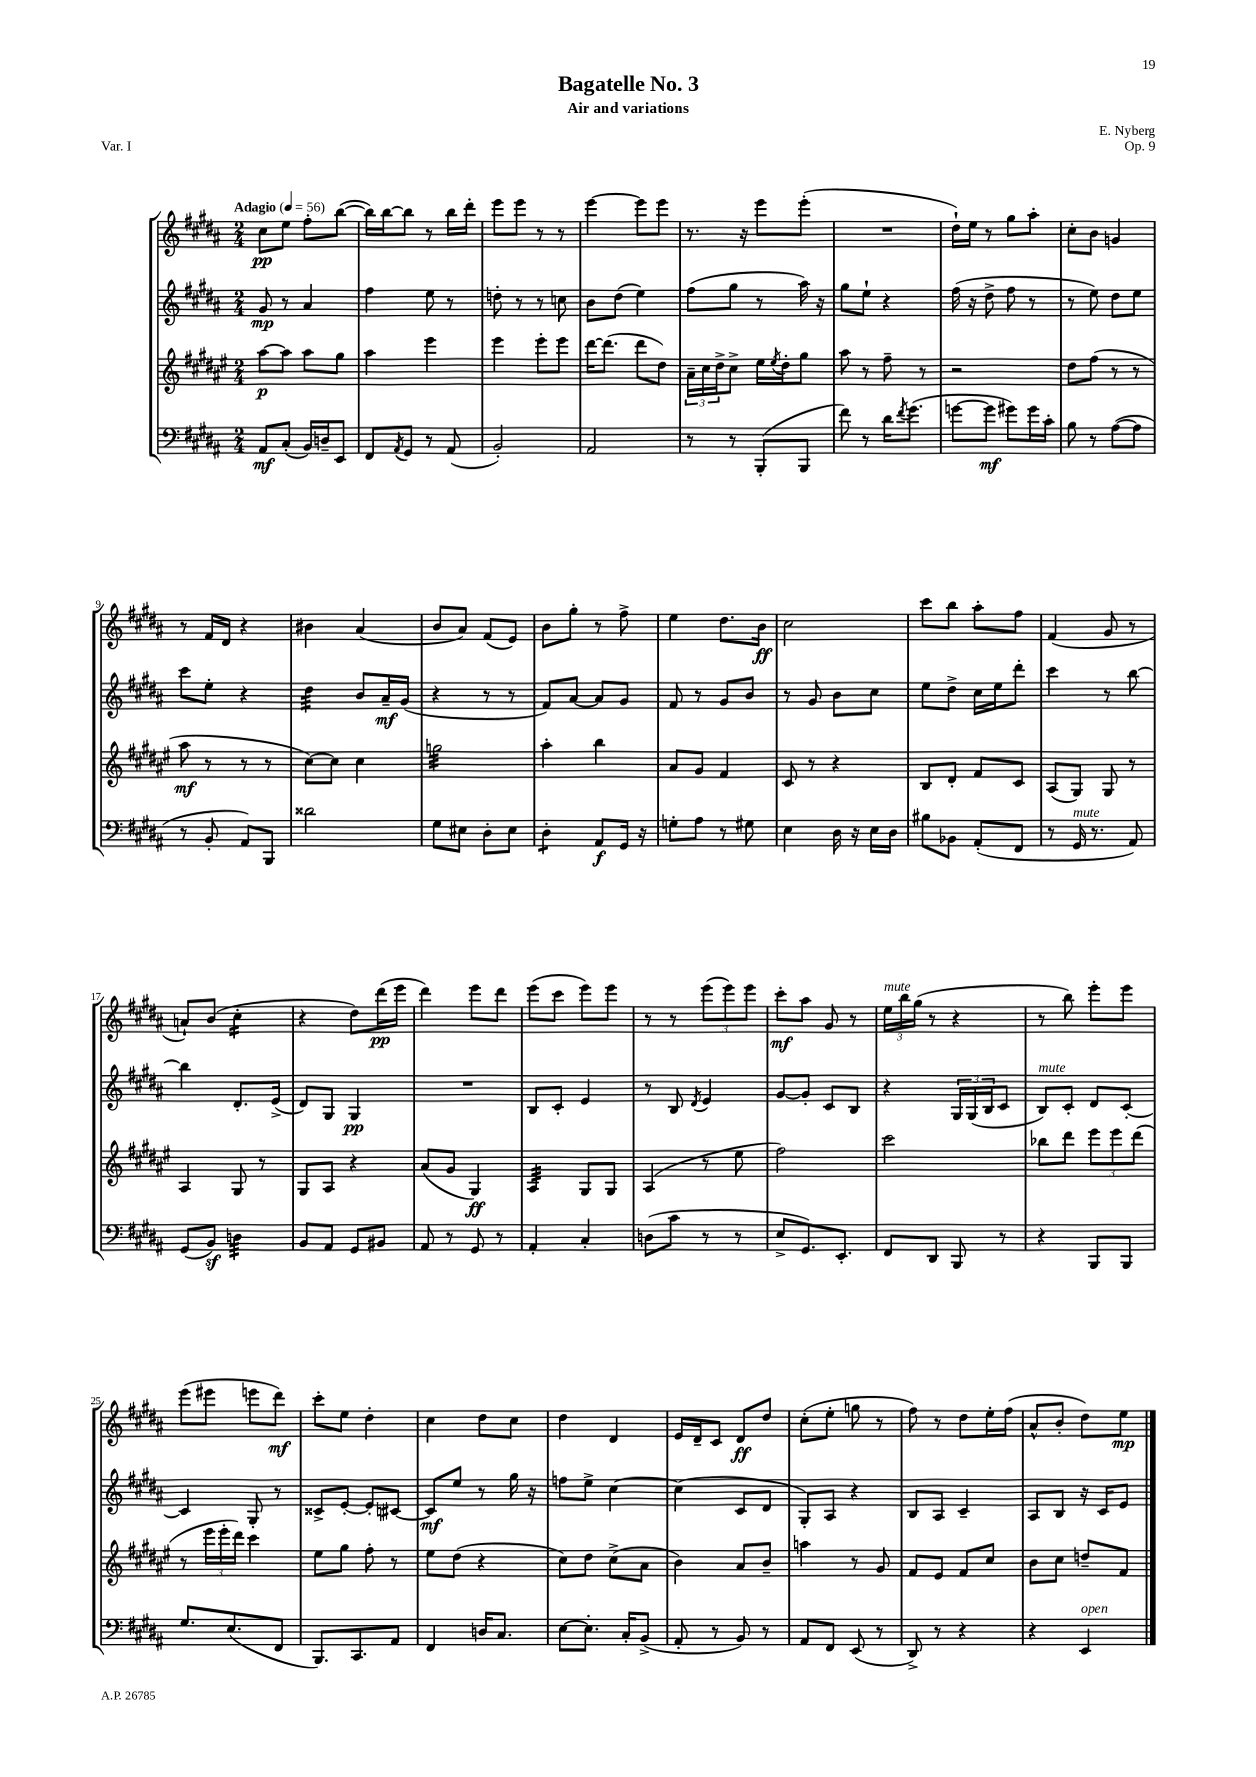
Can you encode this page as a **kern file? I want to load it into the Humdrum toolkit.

**kern	**kern	**kern	**kern
*staff4	*staff3	*staff2	*staff1
*clefF4	*clefG2	*clefG2	*clefG2
*k[f#c#g#d#a#]	*k[f#c#g#d#a#e#]	*k[f#c#g#d#a#]	*k[f#c#g#d#a#]
*M2/4	*M2/4	*M2/4	*M2/4
*MM56	*MM56	*MM56	*MM56
8AA#	[8aa#	8g#	8cc#
(8C#'	8aa#]	8r	8ee
16BB)	8aa#	4a#	8ff#'
16D~	.	.	.
8EE	8gg#	.	([8bb
=	=	=	=
8FF#	4aa#	4ff#	16bb])
.	.	.	[16bb
8qAA#	.	.	.
8GG#	.	.	8bb]
8r	4eee#	8ee	8r
(8AA#	.	8r	16bb
.	.	.	16ddd#'
=	=	=	=
2BB')	4eee#	8dd'	8eee
.	.	8r	8eee
.	8eee#'	8r	8r
.	8eee#	8cc	8r
=	=	=	=
2AA#	[16ddd#	8b	[4eee
.	(8.ddd#]	.	.
.	.	(8dd#	.
.	8ddd#	4ee)	8eee]
.	8dd#)	.	8eee
=	=	=	=
8r	24a#~	(8ff#	8.r
.	24cc#	.	.
.	24dd#^	.	.
8r	8cc#^	8gg#	.
.	.	.	16r
(8BBB'	16ee#	8r	8eee
.	8qee#	.	.
.	16dd#'	.	.
8BBB	8gg#	16aa#)	(8eee'
.	.	16r	.
=	=	=	=
8f#)	8aa#	8gg#	2r
8r	8r	8ee`	.
16d#	8ff#~	4r	.
8qf#	.	.	.
(8.g#	.	.	.
.	8r	.	.
=	=	=	=
[8g	2r	(16ff#	16dd#`)
.	.	16r	16ee
8g]	.	8dd#^	8r
8g#)	.	8ff#	8gg#
16g#	.	8r	8aa#'
16c#'	.	.	.
=	=	=	=
8B	8dd#	8r	8cc#'
8r	(8ff#	8ee)	8b
([8A#	8r	8dd#	4g
8A#]	8r	8ee	.
=	=	=	=
8r	8aa#	8ccc#	8r
8BB'	8r	8ee'	16f#
.	.	.	16d#
8AA#)	8r	4r	4r
8BBB	8r	.	.
=	=	=	=
2d##	[8cc#)	4dd#	4b#
.	8cc#]	.	.
.	4cc#	8b	(4a#
.	.	16a#~	.
.	.	(16g#	.
=	=	=	=
8G#	2gg	4r	8b
8E#	.	.	8a#)
8D#'	.	8r	(8f#
8E#	.	8r	8e)
=	=	=	=
4D#'	4aa#'	8f#)	8b
.	.	[8a#	8gg#'
8AA#	4bb	8a#]	8r
16GG#	.	8g#	8ff#^
16r	.	.	.
=	=	=	=
8G'	8a#	8f#	4ee
8A#	8g#	8r	.
8r	4f#	8g#	8.dd#
8G#	.	8b	.
.	.	.	16b
=	=	=	=
4E	8c#	8r	2cc#
.	8r	8g#	.
16D#	4r	8b	.
16r	.	.	.
16E	.	8cc#	.
16D#	.	.	.
=	=	=	=
8B#	8B	8ee	8ccc#
8BB-	8d#'	8dd#^	8bb
(8AA#'	8f#	16cc#	8aa#'
.	.	16ee	.
8FF#	8c#	8ddd#'	8ff#
=	=	=	=
8r	(8A#	4ccc#	(4f#
16GG#	8G#)	.	.
8.r	.	.	.
.	8G#	8r	8g#
8AA#)	8r	[8bb	8r
=	=	=	=
(8GG#	4A#	4bb]	8a`)
8BB)	.	.	(8b
4D	8G#	8.d#'	4cc#'
.	8r	.	.
.	.	(16e^	.
=	=	=	=
8BB	8G#	8d#)	4r
8AA#	8A#	8G#	.
8GG#	4r	4G#	8dd#)
8BB#	.	.	(16ddd#
.	.	.	16eee
=	=	=	=
8AA#	(8a#	2r	4ddd#)
8r	8g#	.	.
8GG#	4G#)	.	8eee
8r	.	.	8ddd#
=	=	=	=
4AA#'	4A#	8B	(8eee
.	.	8c#'	8ccc#
4C#'	8G#	4e	8eee)
.	8G#	.	8eee
=	=	=	=
(8D	(4A#	8r	8r
8c#	.	8B	8r
.	.	8qd#	.
8r	8r	4e	(12eee
.	.	.	12eee)
8r	8ee#	.	.
.	.	.	12eee
=	=	=	=
8E^	2ff#)	[8g#	8ccc#'
8.GG#)	.	8g#']	8aa#
.	.	8c#	8g#
8.EE'	.	.	.
.	.	8B	8r
=	=	=	=
8FF#	2ccc#	4r	24ee
.	.	.	24bb
.	.	.	(24gg#
8DD#	.	.	8r
8BBB	.	24G#	4r
.	.	(24G#	.
.	.	24B	.
8r	.	8c#	.
=	=	=	=
4r	8bb-	8B)	8r
.	8ddd#	8c#'	8bb)
8BBB	12eee#	8d#	8eee'
.	12eee#	.	.
8BBB	.	[8c#'	8eee
.	(12ddd#	.	.
=	=	=	=
8.G#	8r	4c#]	(8eee
.	24eee#	.	8eee#
.	24eee#'	.	.
(8.E	.	.	.
.	24ddd#)	.	.
.	4ccc#	8G#'	8eee
8FF#	.	8r	8ddd#)
=	=	=	=
8.BBB)	8ee#	8c##^	8ccc#'
.	8gg#	[8e'	8ee
8.CC#	.	.	.
.	8ff#'	8e']	4dd#'
8AA#	8r	[8c#	.
=	=	=	=
4FF#	8ee#	8c#]	4cc#
.	(8dd#	8ee	.
16D	4r	8r	8dd#
8.C#	.	.	.
.	.	16gg#	8cc#
.	.	16r	.
=	=	=	=
[8E	8cc#)	8ff	4dd#
8.E']	8dd#	8ee^	.
.	(8cc#^	[4cc#	4d#
16C#'	.	.	.
(8BB^	8a#	.	.
=	=	=	=
8AA#'	4b)	(4cc#]	16e
.	.	.	16d#~
8r	.	.	8c#
8BB)	8a#	8c#	8d#
8r	8b~	8d#	8dd#
=	=	=	=
8AA#	4aa	8G#')	(8cc#'
8FF#	.	8A#	8ee'
(8EE	8r	4r	8gg
8r	8g#	.	8r
=	=	=	=
8DD#^)	8f#	8B	8ff#)
8r	8e#	8A#	8r
4r	8f#	4c#~	8dd#
.	8cc#	.	16ee'
.	.	.	(16ff#
=	=	=	=
4r	8b	8A#	8a#^^
.	8cc#	8B	8b'
4EE	8dd~	16r	8dd#)
.	.	16c#	.
.	8f#	8e	8ee
==	==	==	==
*-	*-	*-	*-
